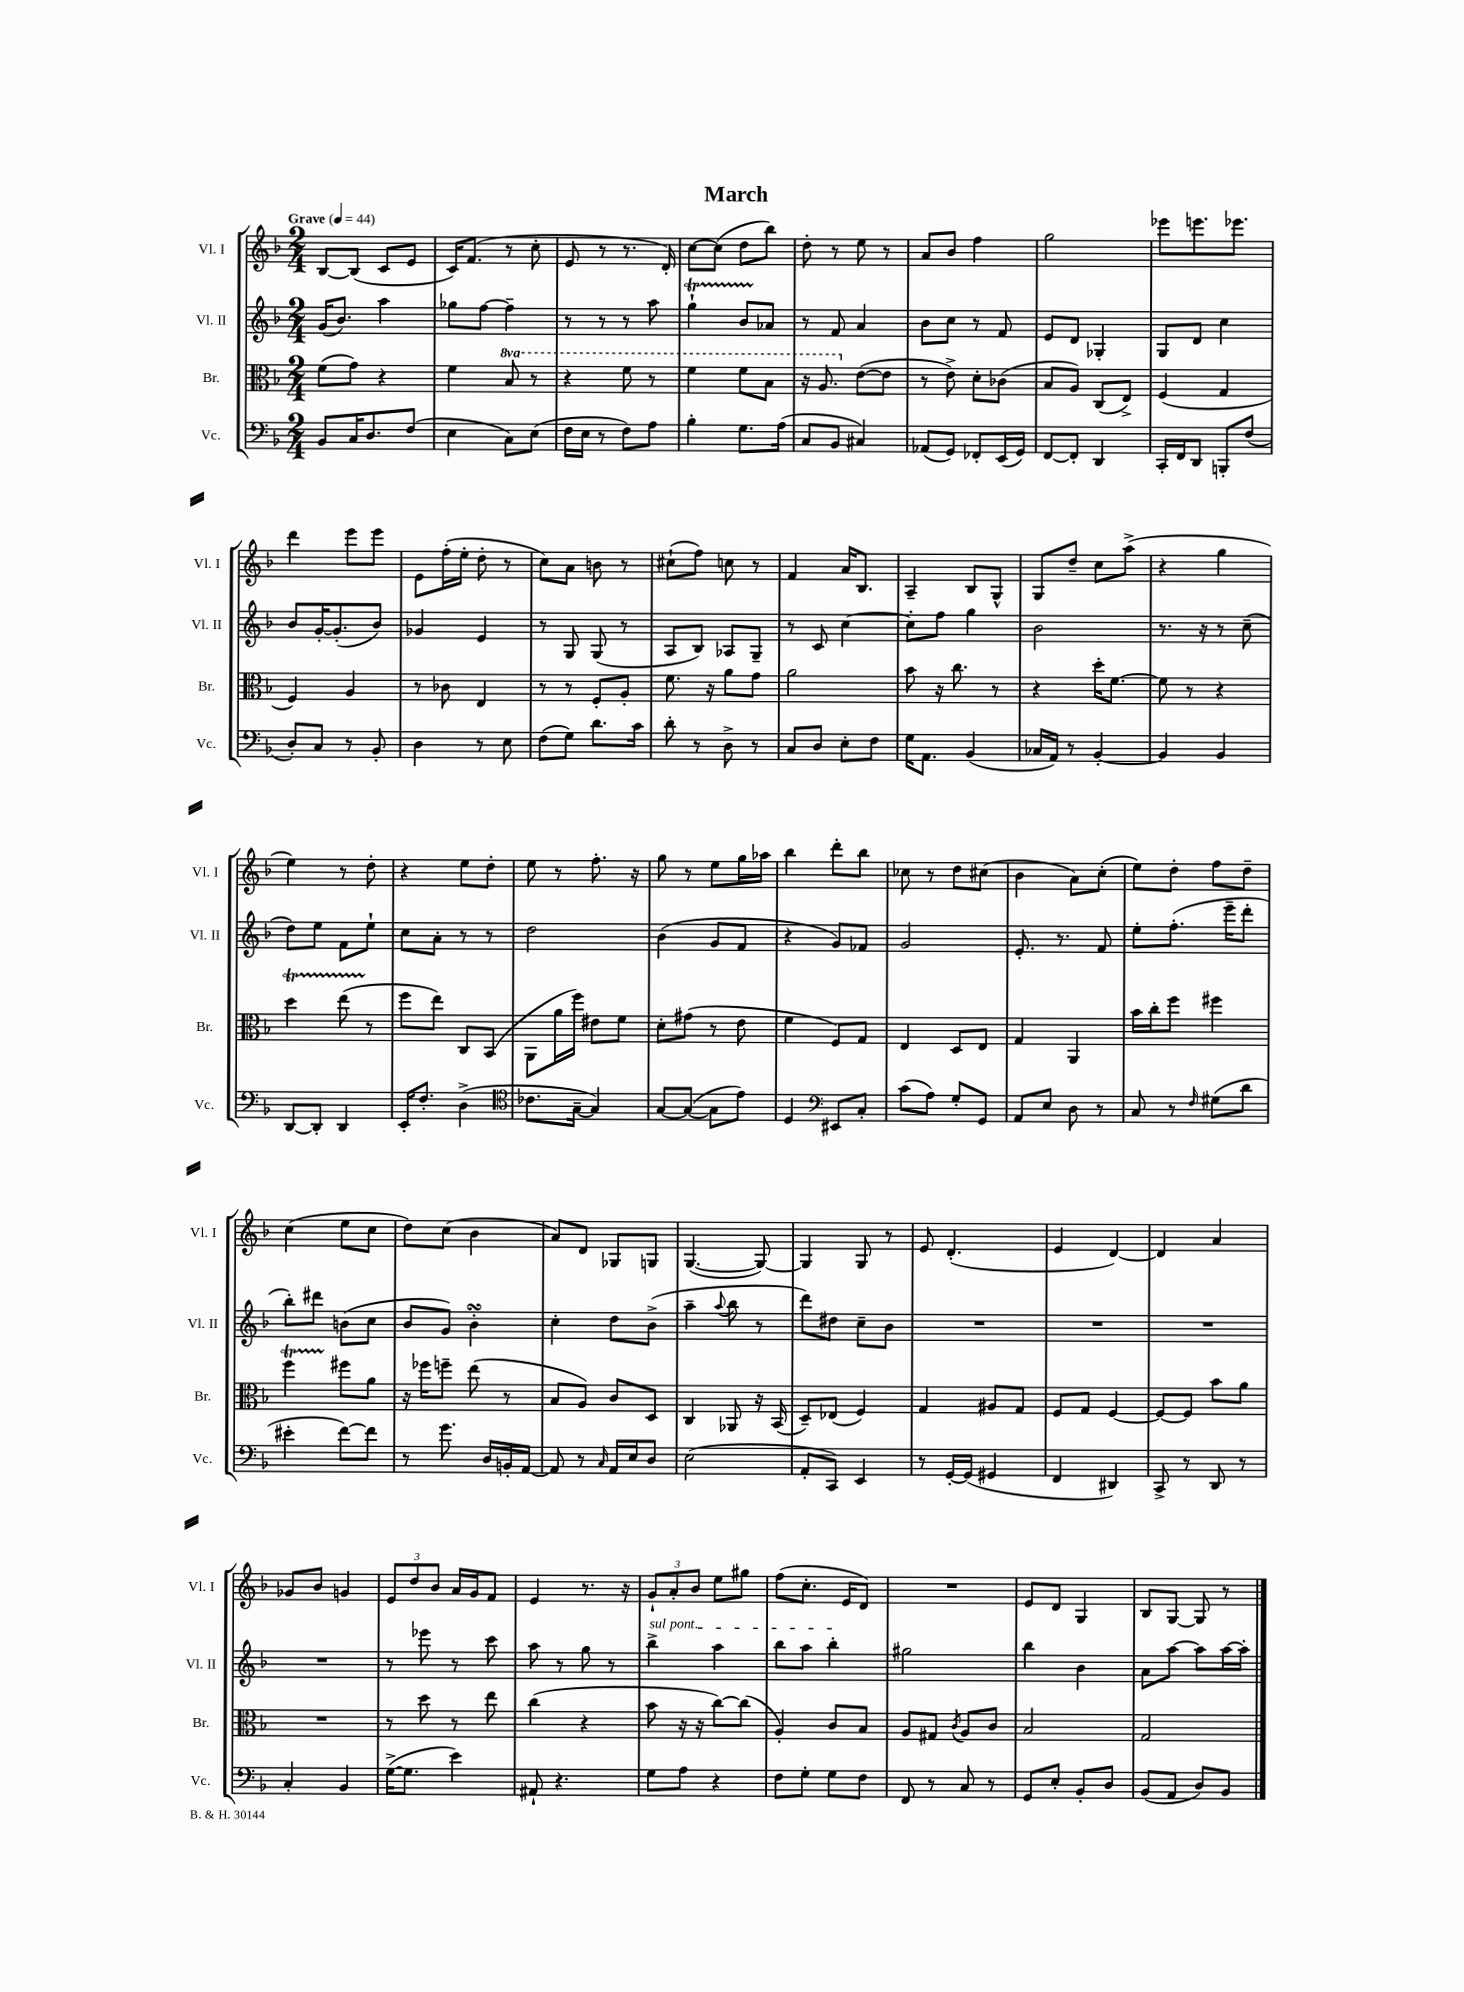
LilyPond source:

\header { title = "March" }
<<
\new StaffGroup <<
\new Staff = "s0" \with { instrumentName = "Vl. I" shortInstrumentName = "Vl. I" } {
    \clef treble \key f \major \numericTimeSignature \time 2/4 \tempo "Grave" 4 = 44
    bes8~ bes8( c'8 e'8 |
    c'16) f'8.( r8 c''8-. |
    e'8 r8 r8. d'16-.) |
    c''8~ c''8( d''8 bes''8) |
    d''8-. r8 e''8 r8 |
    a'8 bes'8 f''4 |
    g''2 |
    ees'''8 e'''8. ees'''8. |
    d'''4 e'''8 e'''8 |
    e'8 f''16-.( e''16-. d''8-. r8 |
    c''8) a'8 b'8 r8 |
    cis''8-!( f''8) c''8 r8 |
    f'4 a'16 bes8. |
    a4-- bes8 g8-^ |
    g8 d''8-- c''8 a''8->( |
    r4 g''4 |
    e''4) r8 d''8-. |
    r4 e''8 d''8-. |
    e''8 r8 f''8.-. r16 |
    g''8 r8 e''8 g''16 aes''16 |
    bes''4 d'''8-. bes''8 |
    ces''8 r8 d''8 cis''8( |
    bes'4 a'8) c''8-.( |
    e''8) d''8-. f''8 d''8-- |
    c''4( e''8 c''8 |
    d''8) c''8( bes'4 |
    a'8) d'8 ges8 g8 |
    g4.~( g8~) |
    g4 g8 r8 |
    e'8 d'4.-.( |
    e'4 d'4~) |
    d'4 a'4 |
    ges'8 bes'8 g'4 |
    \tuplet 3/2 { e'8 d''8 bes'8 } a'16 g'16 f'8 |
    e'4 r8. r16 |
    \tuplet 3/2 { g'8-! a'8-. bes'8 } e''8 gis''8 |
    f''8( c''8.-. e'16 d'8) |
    R2 |
    e'8 d'8 g4 |
    bes8 g8~ g8 r8 \bar "|." |
}
\new Staff = "s1" \with { instrumentName = "Vl. II" shortInstrumentName = "Vl. II" } {
    \clef treble \key f \major \numericTimeSignature \time 2/4
    g'16( bes'8.) a''4 |
    ges''8 f''8~ f''4-- |
    r8 r8 r8 a''8 |
    g''4-!\startTrillSpan bes'8 aes'8\stopTrillSpan |
    r8 f'8 a'4 |
    bes'8 c''8 r8 f'8 |
    e'8 d'8 ges4-. |
    g8 d'8 c''4 |
    bes'8 g'16~-. g'8.-.( bes'8) |
    ges'4 e'4 |
    r8 g8 g8( r8 |
    a8 bes8) aes8 g8-- |
    r8 c'8 c''4~ |
    c''8-. f''8 g''4 |
    bes'2 |
    r8. r16 r8 c''8--( |
    d''8) e''8 f'8 e''8-! |
    c''8 a'8-. r8 r8 |
    d''2 |
    bes'4( g'8 f'8 |
    r4 g'8) fes'8 |
    g'2 |
    e'8.-. r8. f'8 |
    e''8-. f''8.-.( e'''16-- d'''8-. |
    bes''8-.) dis'''8 b'8( c''8 |
    bes'8 g'8) bes'4-.\turn |
    c''4-. d''8 bes'8->( |
    a''4-- \appoggiatura { a''8 } bes''8 r8 |
    d'''8) dis''8 c''8-- bes'8 |
    R2 |
    R2 |
    R2 |
    R2 |
    r8 ees'''8 r8 c'''8 |
    a''8 r8 g''8 r8 |
    \once \override TextSpanner.bound-details.left.text = \markup { \italic "sul pont." } bes''4->\startTextSpan a''4 |
    bes''8 a''8 bes''4-.\stopTextSpan |
    gis''2 |
    bes''4 bes'4 |
    a'8 a''8~ a''8 a''16~ a''16-. \bar "|." |
}
\new Staff = "s2" \with { instrumentName = "Br." shortInstrumentName = "Br." } {
    \clef alto \key f \major \numericTimeSignature \time 2/4 \set Staff.ottavationMarkups = #ottavation-simple-ordinals
    f'8( g'8) r4 |
    f'4 \ottava #1 bes'8 r8 |
    r4 f''8 r8 |
    f''4 f''8 bes'8 |
    r16 a'8. \ottava #0 e'8~( e'8 |
    r8 e'8->) d'8-. ces'8( |
    bes8 a8) c8( e8->) |
    f4( g4 |
    f4) a4 |
    r8 ces'8 e4 |
    r8 r8 f8-. a8-. |
    f'8. r16 a'8 g'8 |
    a'2 |
    bes'8 r16 c''8. r8 |
    r4 d''16-. f'8.~ |
    f'8 r8 r4 |
    d''4\startTrillSpan e''8( r8\stopTrillSpan |
    f''8 e''8) c8 bes,8( |
    a,8 a'16 f''16) eis'8 f'8 |
    d'8-. gis'8( r8 e'8 |
    f'4 f8) g8 |
    e4 d8 e8 |
    g4 a,4 |
    bes'16 c''16-. f''8 fis''4 |
    f''4\startTrillSpan fis''8\stopTrillSpan a'8 |
    r16 fes''16 f''8-- e''8( r8 |
    bes8 a8) c'8 d8 |
    c4 aes,8 r16 bes,16( |
    d8--) ees8( f4) |
    g4 ais8 g8 |
    f8 g8 f4~ |
    f8~ f8 bes'8 a'8 |
    R2 |
    r8 d''8 r8 e''8 |
    c''4( r4 |
    bes'8 r16 r16 c''8~) c''8( |
    a4-.) c'8 bes8 |
    a8 gis8 \acciaccatura { c'8 } a8 c'8 |
    bes2 |
    g2 \bar "|." |
}
\new Staff = "s3" \with { instrumentName = "Vc." shortInstrumentName = "Vc." } {
    \clef bass \key f \major \numericTimeSignature \time 2/4
    bes,8 c16 d8. f8( |
    e4 c8) e8( |
    f16 e16 r8 f8) a8 |
    bes4-. g8. a16( |
    c8 bes,8 cis4) |
    aes,8( g,8) fes,8-. e,16( g,16) |
    f,8~ f,8-. d,4 |
    c,16-. f,16 d,8 b,,8-. f8( |
    d8-.) c8 r8 bes,8-. |
    d4 r8 e8 |
    f8( g8) d'8. c'16 |
    d'8-. r8 d8-> r8 |
    c8 d8 e8-. f8 |
    g16 a,8. bes,4( |
    ces16 a,16) r8 bes,4~-. |
    bes,4 bes,4 |
    d,8~ d,8-. d,4 |
    e,16-. f8.-. d4->( |
    \clef tenor ces'8. g16~-- g4) |
    g8~ g8~( g8 e'8) |
    d4 \clef bass eis,8 c8-. |
    c'8( a8) g8-. g,8 |
    a,8 e8 d8 r8 |
    c8 r8 \grace { f16 } gis8( d'8 |
    eis'4-. f'8~) f'8 |
    r8 g'8. d16 b,16-. a,16~ |
    a,8 r8 \grace { c16 } a,16 e16 d8 |
    e2( |
    a,8-. c,8) e,4 |
    r8 g,16~-. g,16( gis,4 |
    f,4 dis,4) |
    c,8-> r8 d,8 r8 |
    c4-. bes,4 |
    g16~->( g8. e'4) |
    ais,8-! r4. |
    g8 a8 r4 |
    f8 g8-. g8 f8 |
    f,8 r8 c8 r8 |
    g,8 e8-. bes,8-. d8 |
    bes,8( a,8 d8) bes,8 \bar "|." |
}
>>
>>
\layout { \context { \Score \remove "Bar_number_engraver" } }
